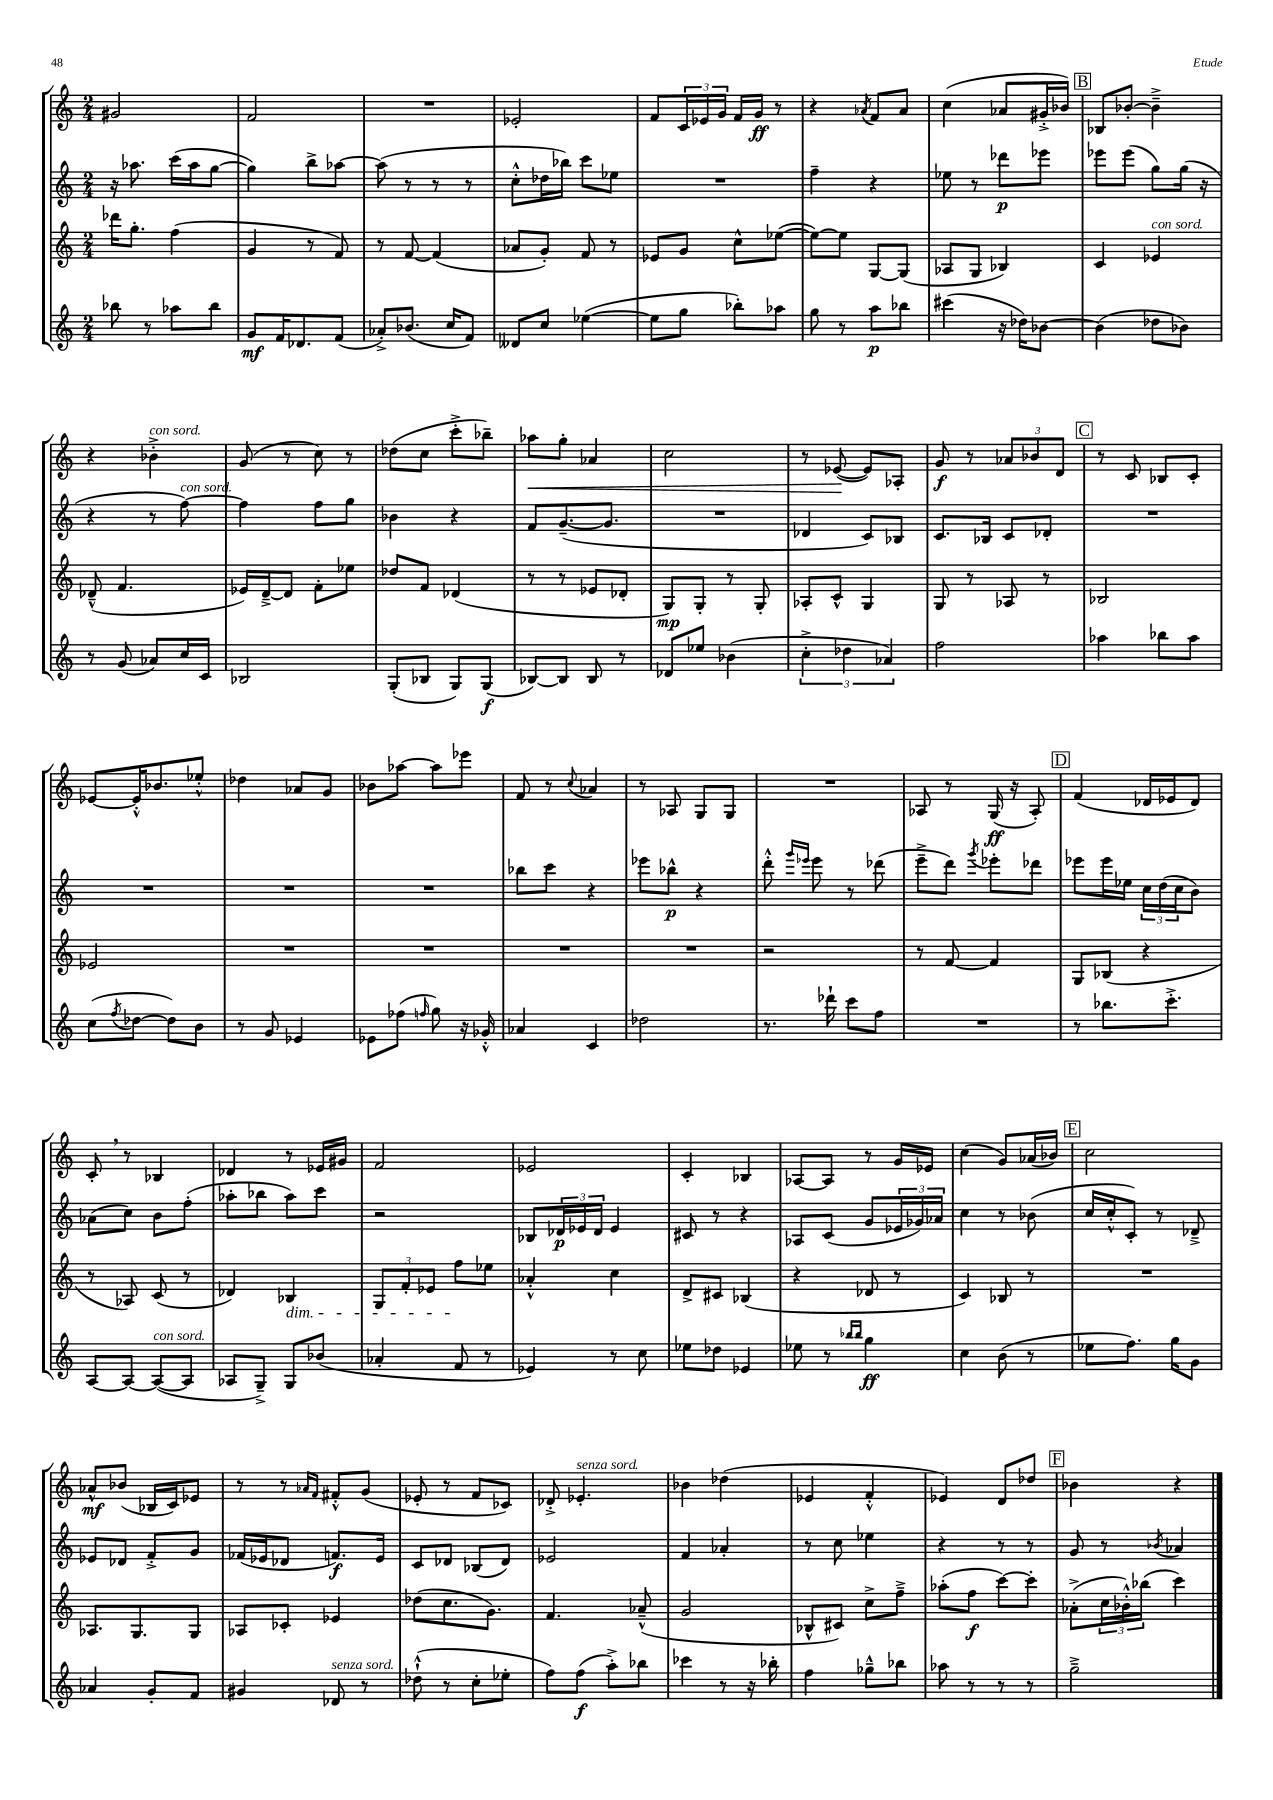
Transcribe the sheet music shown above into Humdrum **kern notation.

**kern	**kern	**kern	**kern
*staff4	*staff3	*staff2	*staff1
*clefG2	*clefG2	*clefG2	*clefG2
*k[]	*k[]	*k[]	*k[]
*M2/4	*M2/4	*M2/4	*M2/4
8bb-	16ddd-	16r	2g#
.	8.gg'	8.aa-	.
8r	.	.	.
8aa-	(4ff	(16ccc	.
.	.	16aa-	.
8bb-	.	[8gg	.
=	=	=	=
8g	4g	4gg])	2f
16f	.	.	.
8.d-	.	.	.
.	8r	8bb^	.
(8f	8f)	[8aa-	.
=	=	=	=
8a-'^)	8r	(8aa-]	2r
(8.b-	[8f	8r	.
.	(4f]	8r	.
16cc	.	.	.
8f)	.	8r	.
=	=	=	=
8d--	8a-	8cc'^^	2e-'
8cc	8g')	16dd-	.
.	.	16bb-)	.
([4ee-	8f	8ccc	.
.	8r	8ee-	.
=	=	=	=
8ee-]	8e-	2r	8f
8gg	8g	.	24c
.	.	.	24e-
.	.	.	24g
8bb-')	8cc^^	.	16f
.	.	.	16g
8aa-	([8ee-	.	8r
=	=	=	=
8gg	8ee-_)	4ff~	4r
8r	8ee-]	.	.
.	.	.	8qa-
8aa	[8G	4r	8f
8bb-	(8G]	.	8a-
=	=	=	=
(4ccc#	8A-	8ee-	(4cc
.	8G	8r	.
16r	4B-)	8ddd-	8a-
16dd-)	.	.	.
[8b-	.	8eee-	16g#'^
.	.	.	16b-)
=	=	=	=
(4b-]	4c	8eee-	8B-
.	.	(8eee-	[8b-'
8dd-	4e-	8gg)	4b-~^]
8b-)	.	(16gg	.
.	.	16r	.
=	=	=	=
8r	(8d-~^^	4r	4r
(8g	4.f	.	.
8a-)	.	8r	4b-'^
16cc	.	[8ff)	.
16c	.	.	.
=	=	=	=
2B-	16e-)	4ff]	(8g
.	[16d~^	.	.
.	8d]	.	8r
.	8f'	8ff	8cc)
.	8ee-	8gg	8r
=	=	=	=
(8G'	8dd-	4b-	(8dd-
8B-	8f	.	8cc
8G)	(4d-	4r	8ccc'^
(8G	.	.	8bb-~)
=	=	=	=
[8B-)	8r	8f	8aa-
8B-]	8r	([8.g~	8gg'
8B-	8e-	.	4a-
.	.	8.g]	.
8r	8d-'	.	.
=	=	=	=
8d-	8G)	2r	2cc
8ee-	8G'	.	.
(4b-	8r	.	.
.	8G'	.	.
=	=	=	=
6cc'^	8A-'	4d-	8r
.	8c^^	.	([8e-
6dd-	.	.	.
.	4G	8c)	8e-])
6a-)	.	.	.
.	.	8B-	8A-'
=	=	=	=
2ff	8G	8.c	8g
.	8r	.	8r
.	.	16B-	.
.	8A-	8c	12a-
.	.	.	12b-
.	8r	8d-'	.
.	.	.	12d
=	=	=	=
4aa-	2B-	2r	8r
.	.	.	8c
8bb-	.	.	8B-
8aa-	.	.	8c'
=	=	=	=
(8cc	2e-	2r	[8e-
8qff	.	.	.
[8dd-	.	.	16e-'^^]
.	.	.	8.b-
8dd-])	.	.	.
8b	.	.	8ee-'^^
=	=	=	=
8r	2r	2r	4dd-
8g	.	.	.
4e-	.	.	8a-
.	.	.	8g
=	=	=	=
8e-	2r	2r	8b-
(8ff-	.	.	[8aa-
16qqff	.	.	.
8gg)	.	.	8aa-]
16r	.	.	8eee-
16g-'^^	.	.	.
=	=	=	=
4a-	2r	8bb-	8f
.	.	8ccc	8r
.	.	.	8qqcc
4c	.	4r	4a-
=	=	=	=
2dd-	2r	8eee-	8r
.	.	8bb-^^	8A-
.	.	4r	8G
.	.	.	8G
=	=	=	=
8.r	2r	8ddd'^^	2r
.	.	16qqggg	.
.	.	16qqeee-	.
.	.	8eee-	.
16ddd-`	.	.	.
8ccc	.	8r	.
8ff	.	(8ddd-	.
=	=	=	=
2r	8r	8eee~^	8A-
.	[8f	8ddd)	8r
.	.	8qggg	.
.	4f]	8eee-'	(16G
.	.	.	16r
.	.	8ddd-	8A-')
=	=	=	=
8r	8G	8eee-	(4f
8.bb-	(8B-	16eee-	.
.	.	16ee-	.
.	4r	24cc	16d-
.	.	(24dd	.
8.ccc'^	.	.	16e-
.	.	24cc	.
.	.	8b)	8d-)
=	=	=	=
[8A	8r	(8a-	8c'
8A_	8A-)	8cc)	8r
(8A_	(8c	8b	4B-
8A]	8r	(8ff'	.
=	=	=	=
8A-	4d-)	8aa-'	4d-
8G~^)	.	8bb-	.
8G	4B-	8aa-)	8r
(8b-	.	8ccc	16e-
.	.	.	16g#
=	=	=	=
4a-'	12G	2r	2f
.	12f'	.	.
.	12e-	.	.
8f	8ff	.	.
8r	8ee-	.	.
=	=	=	=
4e-)	4a-'^^	8B-	2e-
.	.	24d-	.
.	.	24e-	.
.	.	24d-	.
8r	4cc	4e-	.
8cc	.	.	.
=	=	=	=
8ee-	8d^	8c#	4c'
8dd-	8c#	8r	.
4e-	(4B-	4r	4B-
=	=	=	=
8ee-	4r	8A-	[8A-
8r	.	(8c	8A-]
16qqbb-	.	.	.
16qqbb-	.	.	.
4gg	8d-	8g	8r
.	8r	24e-	16g
.	.	24g-)	.
.	.	.	16e-
.	.	24a-	.
=	=	=	=
4cc	4c)	4cc	(4cc
(8b	8B-	8r	8g)
8r	8r	(8b-	(16a-
.	.	.	16b-)
=	=	=	=
8ee-	2r	16cc	2cc
.	.	16cc'^^	.
8.ff)	.	8c')	.
.	.	8r	.
16gg	.	.	.
8g	.	8d-~^	.
=	=	=	=
4a-	8.A-	8e-	8a-^^
.	.	8d-	(8b-
.	8.G	.	.
8g'	.	8f'^	16B-
.	.	.	16c)
8f	8G	8g	8e-
=	=	=	=
4g#	8A-	(16f-	8r
.	.	16e-	.
.	8c-'	8d-	8r
.	.	.	16qqa-
.	.	.	16qqf
8d-	4e-	8.f)	8f#'^^
8r	.	.	(8g
.	.	16e-	.
=	=	=	=
(8dd-`^^	(8dd-	8c	8e-'
8r	8.cc	8d-	8r
8cc'	.	(8B-	8f
.	8.g)	.	.
8ee-'	.	8d-)	8c-)
=	=	=	=
8ff)	4.f	2e-	8d-'^
(8ff	.	.	4.e-'
8aa'^)	.	.	.
8bb-	(8a-~^^	.	.
=	=	=	=
4ccc-	2g	4f	4b-
8r	.	4a-'	(4dd-
16r	.	.	.
16bb-'	.	.	.
=	=	=	=
4ff	8B-^^	8r	4e-
.	8c#)	8cc	.
8gg-~^^	8cc^	4ee-	4f'^^
8bb-	8ff~^	.	.
=	=	=	=
8aa-	(8aa-'	4r	4e-)
8r	8ff	.	.
8r	[8ccc)	8r	8d
8r	8ccc']	8r	8dd-
=	=	=	=
2gg~^	(8a-'^	8g	4b-
.	24cc	8r	.
.	24b-'^^)	.	.
.	(24bb-	.	.
.	.	8qb-	.
.	4ccc)	4a-	4r
==	==	==	==
*-	*-	*-	*-
